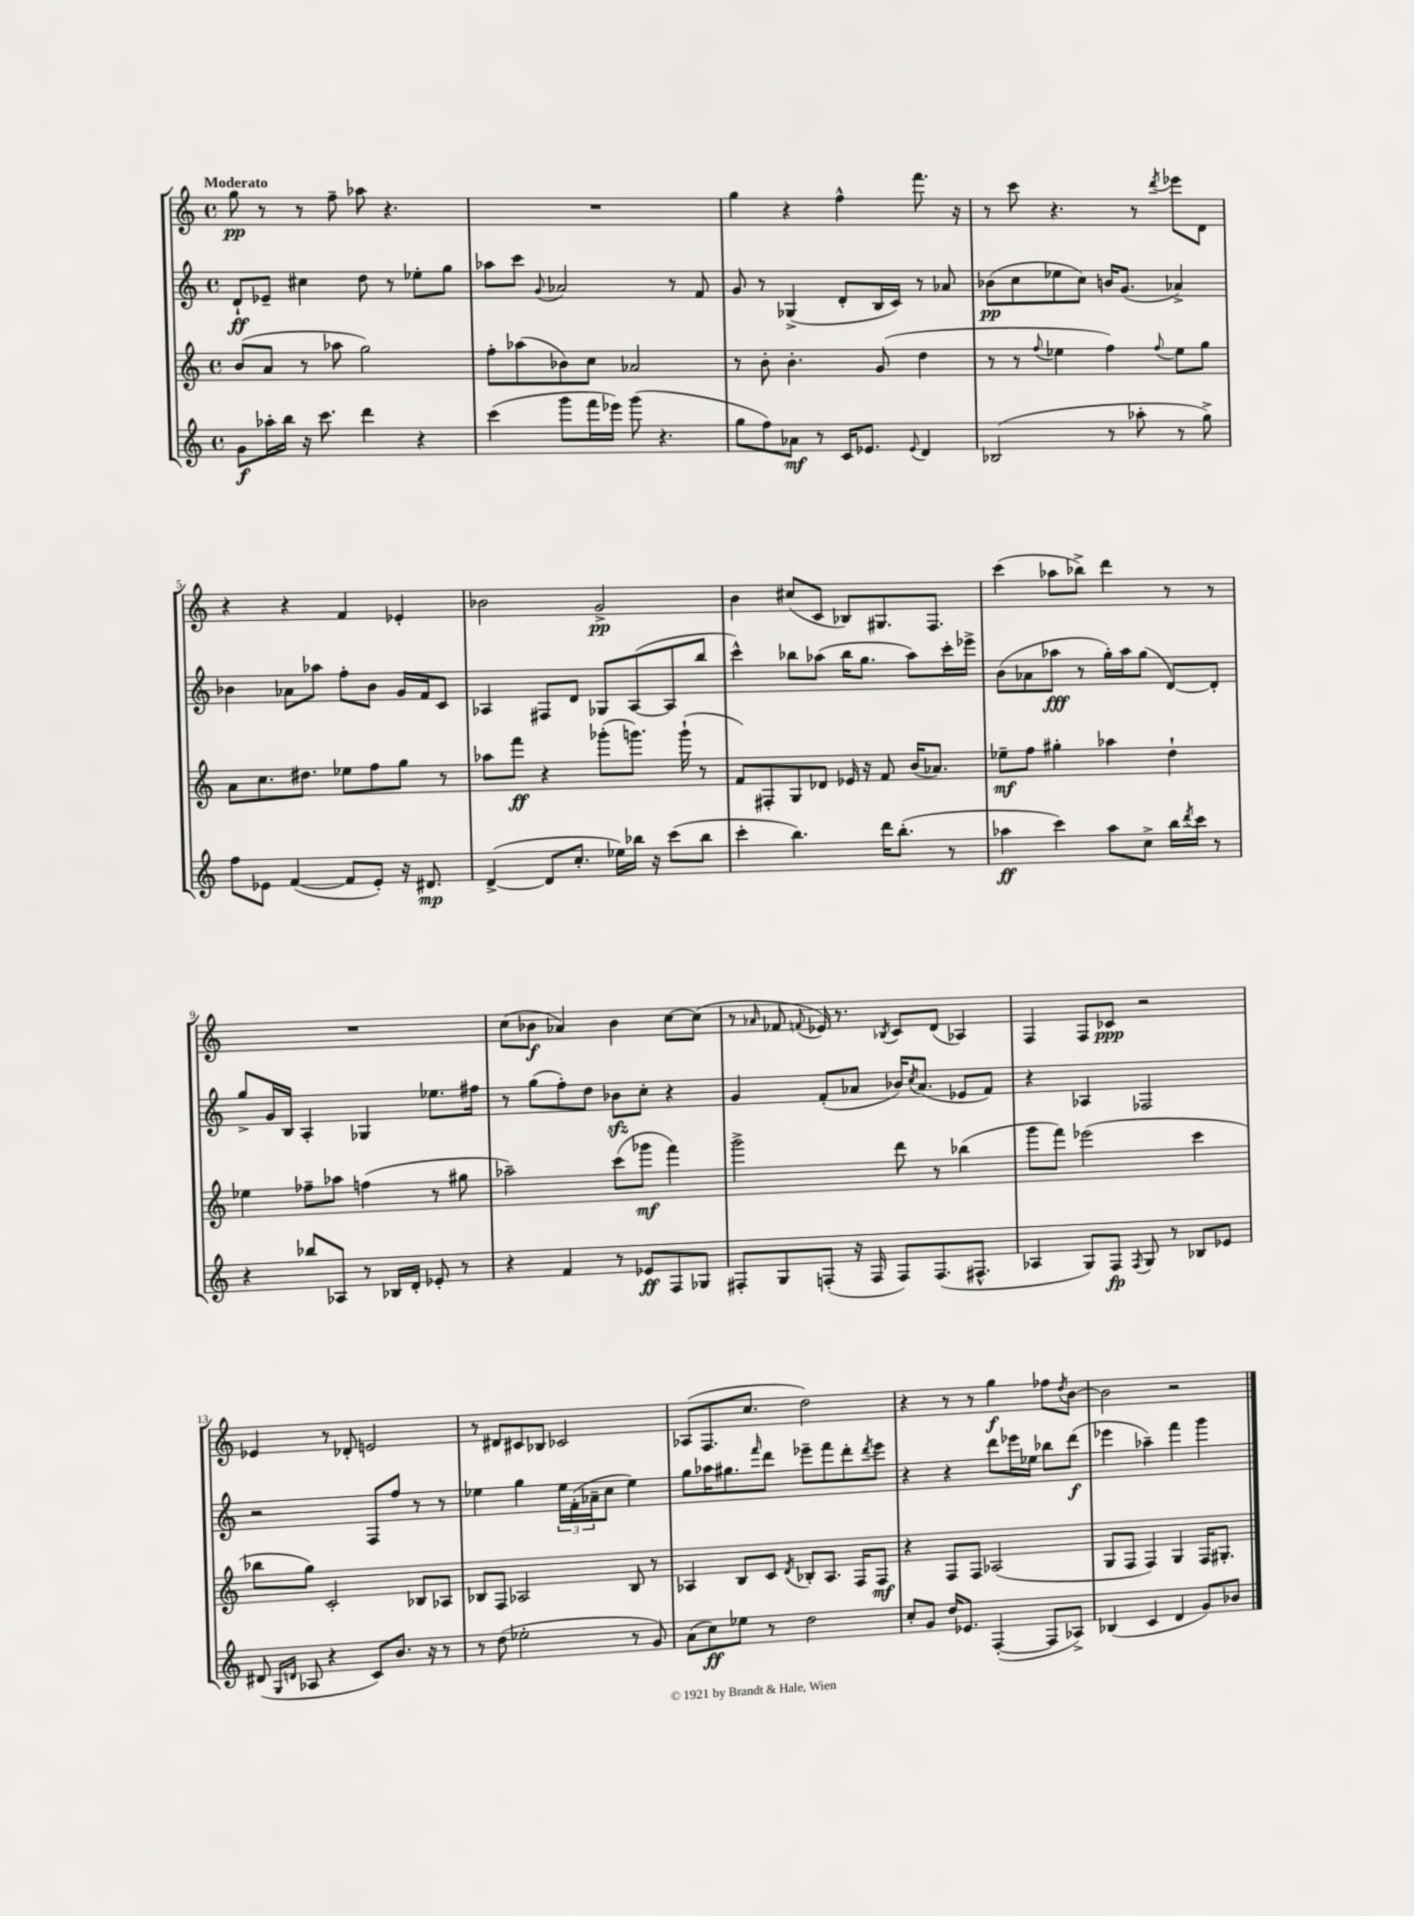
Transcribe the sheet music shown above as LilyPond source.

<<
\new StaffGroup <<
\new Staff = "s0" {
    \clef treble \key c \major \defaultTimeSignature \time 4/4 \tempo "Moderato"
    g''8\pp r8 r8 f''8-- aes''8 r4. |
    R1 |
    g''4 r4 f''4-^ f'''8. r16 |
    r8 c'''8 r4. r8 \acciaccatura { d'''8 } ees'''8 d'8 |
    r4 r4 f'4 ees'4-. |
    bes'2 g'2->\pp |
    b'4 cis''8( c'8 bes8) gis8. f8. |
    c'''4( aes''8 bes''8->) d'''4 r8 r8 |
    R1 |
    c''8( bes'8\f aes'4) bes'4 c''8~ c''8( |
    r8 \grace { aes'16 } fes'8 \appoggiatura { f'8 } ees'16) r8. \acciaccatura { bes8 } c'8 d'8( aes4) |
    f4 f8 ces'8\ppp r2 |
    ees'4 r8 des'8-. e'2 |
    r8 dis'8 cis'8 bes8 ces'2 |
    aes8( f8. c''8. d''2) |
    r4 r8 r8 g''4\f fes''8 \acciaccatura { d''8 } b'8~ |
    b'2 r2 \bar "|." |
}
\new Staff = "s1" {
    \clef treble \key c \major \defaultTimeSignature \time 4/4
    d'8-!\ff ees'8-- cis''4 d''8 r8 ees''8-. g''8 |
    aes''8 c'''8 \appoggiatura { g'8 } aes'2 r8 f'8 |
    g'8 r8 ges4->( d'8-. b16 c'16) r8 aes'8 |
    bes'8\pp( c''8 ees''8 c''8) b'16 g'8.( aes'4->) |
    bes'4 aes'8 aes''8 f''8-. bes'8 g'16 f'16 c'8 |
    aes4 fis8 d'8 ges8 aes8~( aes8 b''8 |
    c'''4-^) bes''8 aes''8( bes''16 g''8. aes''8) c'''16-. ees'''16-> |
    b'8( aes'8 aes''8\fff r8 g''16-.) aes''16 g''8( d'8~) d'8-. |
    g''8-> g'16 b16 a4-. ges4 ees''8. fis''16 |
    r8 g''8( f''8-.) d''8 bes'8\sfz c''8-. r4 |
    g'4 f'8-.( aes'8 bes'16) \acciaccatura { c''8 } aes'8.( ees'8 f'8) |
    r4 aes4 fes2 |
    r2 f8 f''8 r8 r8 |
    ees''4 g''4 \tuplet 3/2 { ees''16 f'16-.( aes'16-- } c''8 ees''4) |
    g''8 aes''16 gis''8. \grace { f'''16 } d'''8 ees'''8-- f'''8 d'''8-. \acciaccatura { d'''8 } ees'''8 |
    r4 r4 d'''8 ees'''16 ees''16 bes''8 d'''8\f( |
    ees'''4 aes''4--) f'''4 g'''4 \bar "|." |
}
\new Staff = "s2" {
    \clef treble \key c \major \defaultTimeSignature \time 4/4
    b'8( a'8 r8 aes''8 g''2) |
    f''8-. aes''8( bes'8) c''8 aes'2 |
    r8 b'8-. b'4.-. g'8( d''4 |
    r8 r8 \appoggiatura { f''8 } ees''4 f''4) \appoggiatura { f''8 } ees''8 g''8 |
    a'8 c''8. dis''8. ees''8 f''8 g''8 r8 |
    aes''8 f'''8\ff r4 ges'''8-.( g'''8.) g'''16-!( r8 |
    f'8) fis8-. g8 des'8 ees'16 r16 f'8 b'16( aes'8.) |
    ees''8--\mf f''8 gis''4-. aes''4 d''4-! |
    ees''4 fes''8-- aes''8 f''4( r8 gis''8 |
    aes''2--) c'''8( ges'''8\mf f'''4) |
    g'''2-> d'''8 r8 bes''4( |
    g'''8 f'''8) ees'''2( c'''4 |
    bes''8 g''8) c'2-. bes8 aes8 |
    bes8 f8 aes2 bes8 r8 |
    aes4 b8 c'8 \acciaccatura { d'8 } bes8-. aes8. f16 f8\mf |
    r4 f8 f8 aes2( |
    g8 f8 f4) g4 f16 gis8.-. \bar "|." |
}
\new Staff = "s3" {
    \clef treble \key c \major \defaultTimeSignature \time 4/4
    g'8\f aes''16-. b''16 r16 c'''8. d'''4 r4 |
    c'''4( g'''8 f'''16 ees'''16) g'''8( r4. |
    g''8 f''8) aes'8\mf r8 c'16 ees'8. \appoggiatura { ees'8 } d'4 |
    bes2( r8 aes''8-. r8 g''8->) |
    f''8 ees'8 f'4~( f'8 ees'8-.) r16 dis'8.\mp |
    d'4~->( d'8 c''8.-. ees''16) bes''16 r16 c'''8( bes''8 |
    c'''4-. b''4.) d'''16 b''8.-.( r8 |
    aes''4\ff c'''4) aes''8 c''8-> b''16 \acciaccatura { d'''8 } c'''16 r8 |
    r4 bes''8 aes8 r8 bes16 d'16-. ees'8-. r8 |
    r4 f'4 r8 ees'8\ff f8 ges8 |
    fis8-. g8 f8-.( r16 f16 f8) f8.( fis8.-^ |
    aes4 g8) f8\fp \acciaccatura { f8 } g8 r8 bes8 ees'8 |
    dis'8( \grace { g16 d'16 } aes8 r4 c'8) b'8. r16 r8 |
    r8 d''8( ees''2-. r8 g'8) |
    a'8( c''8\ff) ees''8 r8 d''2 |
    c''8-. g'8 d''16 ees'8. f4~-.( f8 aes8->) |
    bes4( c'4 d'4 g'8) bes'8 \bar "|." |
}
>>
>>
